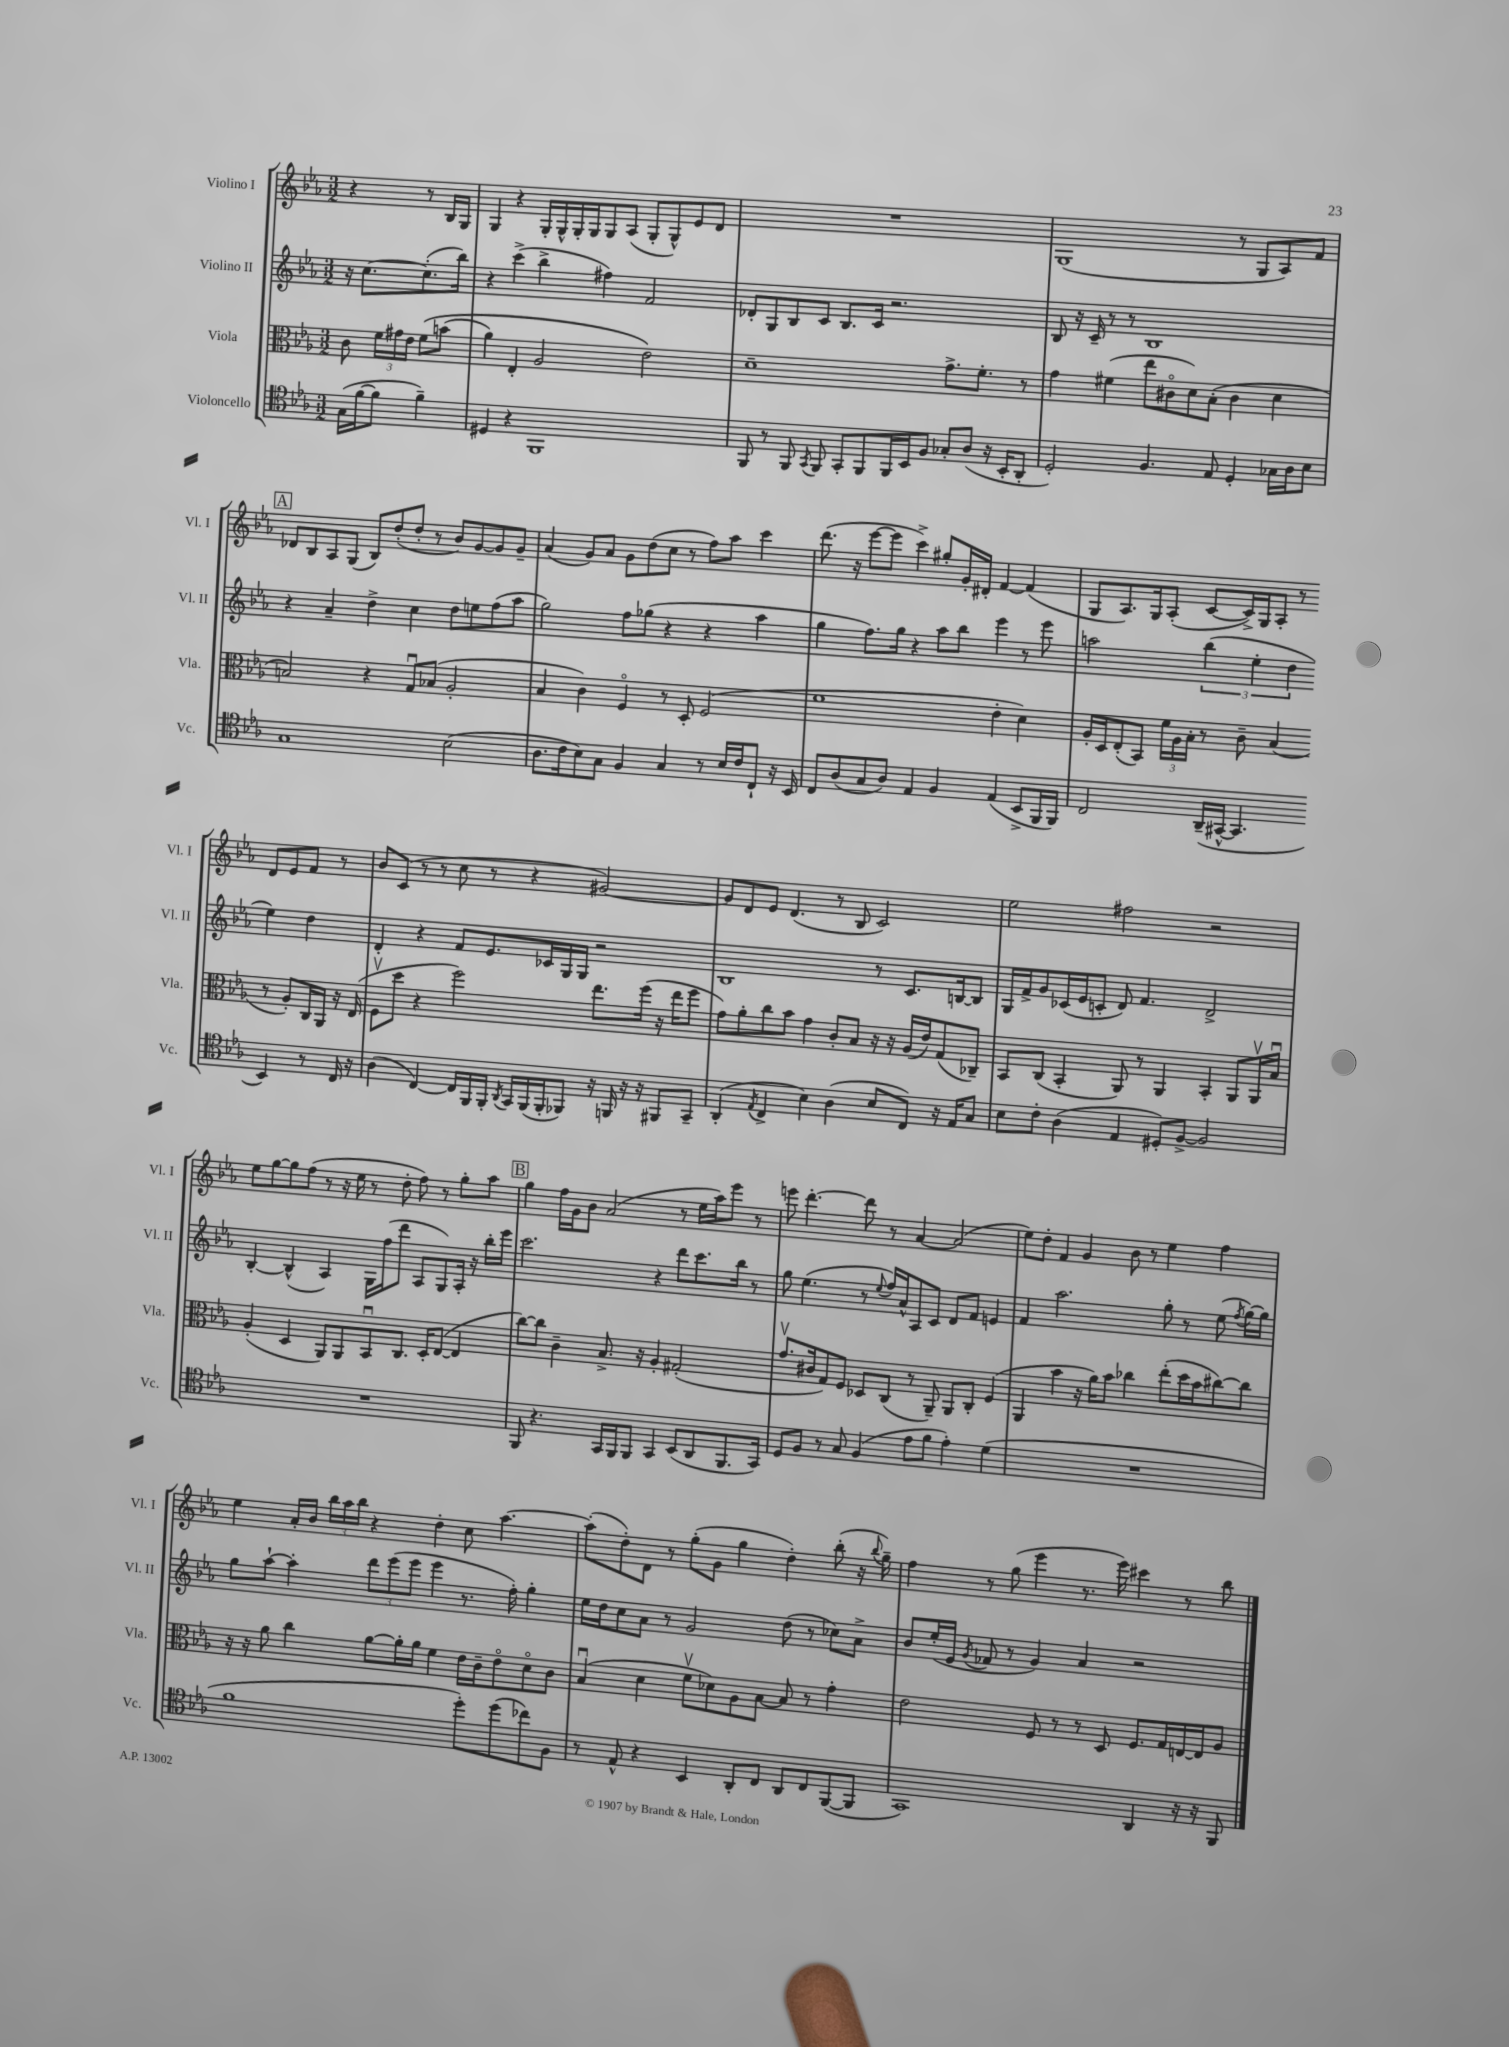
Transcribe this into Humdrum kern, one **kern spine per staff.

**kern	**kern	**kern	**kern
*part4	*part3	*part2	*part1
*staff4	*staff3	*staff2	*staff1
*I"Violoncello	*I"Viola	*I"Violino II	*I"Violino I
*I'Vc.	*I'Vla.	*I'Vl. II	*I'Vl. I
*clefC4	*clefC3	*clefG2	*clefG2
*k[b-e-a-]	*k[b-e-a-]	*k[b-e-a-]	*k[b-e-a-]
*M3/2	*M3/2	*M3/2	*M3/2
=	=	=	=
(16G\LL	8c\	16r	4r
[16f\J	.	[8.cc\L	.
8f\J]	24f\LL	.	.
.	24g#X\	.	.
.	24e-\JJ	.	.
4f~\)	(8f\L	(8.cc'\]	8r
.	(8bn\J	.	16B-/LL
.	.	16bb-\Jk)	16G/JJ
=1	=1	=1	=1
4D#X/	4a-\)	4r	4G/
4r	4E-'/	(4ccc^\	4r
1FF	2A-/	4bb-^\	16G'/LL
.	.	.	16G^^/
.	.	.	16G'/
.	.	.	16G/J
.	.	4ff#X\)	8G/
.	.	.	(8A-/J
.	2e-\)	2f/	8G'/L
.	.	.	8G^^/)
.	.	.	8e-/
.	.	.	8d/J
=2	=2	=2	=2
8FF/	1d~	8d-X'/L	1.r
8r	.	8G/	.
8FF/	.	8B-/	.
8qGG/	.	.	.
8FF/	.	8c/J	.
8GG'/L	.	8.B-/L	.
8FF/	.	.	.
.	.	16c/Jk	.
16FF/L	.	2.r	.
16BB-/J	.	.	.
8F/J	.	.	.
8G-X'/L	8.g^\L	.	.
(8A-/J	.	.	.
.	8.f'\J	.	.
16r	.	.	.
16BB-'/KL	.	.	.
8AA-'/J	8r	.	.
=3	=3	=3	=3
2D'/)	4g\	8B-/	(1G
.	.	16r	.
.	.	16c~/	.
.	(4f#X\	8r	.
.	.	8r	.
4.F/	8ee-\L	1B-	.
.	8c#X\	.	.
.	8d\)	.	.
8E-/	(8B-'\J	.	.
4D'/	4c#\	.	8r
.	.	.	8G/L
16G-X\LL	4d\	.	8A-/)
16A-\J	.	.	.
8B-\J	.	.	8f/J
!!LO:LB:g=z
!!LO:REH:place=s1:t=A
=4	=4	=4	=4
1G	2Bn/)	4r	8d-X/L
.	.	.	8B-/
.	.	4a-~/	8A-/
.	.	.	(8G/J
.	4r	4dd^\	8B-/L)
.	.	.	(8dd'/
.	8Gu/L	4cc\	8dd'/J
.	(8B-X/J	.	8r
(2B-\	2A-'/	8dd\L	8b-/L)
.	.	8een\	[8g/
.	.	(8ff\	8g/]
.	.	8aa-\J	8g~/J
=5	=5	=5	=5
8.A-\L	4B-/	2gg\)	(4a-/
16c\k	.	.	.
8B-\)	4c\)	.	8g/L)
8G\J	.	.	8a-/J
4F/	4F/	8ff\L	8g\L
.	.	(8gg-X\J	(8dd\
4G/	8r	4r	8cc\J
.	8D'/	.	8r
8r	(2F/	4r	8ff\L)
16B-/LL	.	.	8aa-\J
16c/J	.	.	.
8C`/J	.	4aa-\	4ccc\
16r	.	.	.
16BB-/	.	.	.
=6	=6	=6	=6
8C/L	1f	4gg\	(8.ddd\
(8A-/	.	.	.
.	.	.	16r
8G/	.	8.ff\L)	[8eee-\L
8A-/J)	.	.	8eee-\J]
.	.	16gg\Jk	.
4E-/	.	4r	4ccc^\)
4F/	.	8aa-\L	8gg#X'/L
.	.	8bb-\J	16g'/L
.	.	.	16d#X'/JJ
(4E-/	4e-'\	4eee-\	[4f/
8BB-^/L	4d\)	8r	(4f/]
16FF/L	.	8eee-\	.
16FF/JJ)	.	.	.
=7	=7	=7	=7
2C/	16A-'/LL	2aan\	8G/L
.	16D/J	.	.
.	(8E-'/	.	8.A-/)
.	8BB-/J)	.	.
.	.	.	16G/k
.	24f\LL	.	(8A-'/J
.	24A-\	.	.
.	24B-'\JJ	.	.
(16AA-~/LL	8r	(6bb-\	[8c/L
[16GG#X^^/JJ	.	.	.
4.GG#/]	8c~\	.	16c^/L])
.	.	6ee-'\	.
.	.	.	16G/J
.	(4B-/	.	8A-'/J
.	.	6dd\	.
.	.	.	8r
4BB-/)	8r	4ee-\)	8d/L
.	8A-'/L)	.	8e-/
8r	16C/L	4dd\	8f/J
.	16AA-/JJ	.	.
16C/	16r	.	8r
16r	(16E-/	.	.
!!LO:LB:g=z
=8	=8	=8	=8
(4A-\	8Fv\L	4d'/	8b-/L
.	8dd\J	.	(8c/J
[4C/)	4r	4r	8r
.	.	.	8r
16C/LL]	2ff\)	8f/L	8cc\
16FF/	.	.	.
16FF'/JJ	.	8.e-/	8r
8qAA-/	.	.	.
16GG/LL	.	.	.
(16FF/	.	.	4r
16FF'/J	.	16c-X/L	.
8FF-X/J)	.	16G/	.
.	.	16G/JJ	.
16r	8.ee-\L	2r	[2g#X/)
16FFn/	.	.	.
16r	.	.	.
16r	(16ff\Jk	.	.
8FF#X/L	16r	.	.
.	16ee-\KL	.	.
8GG~/J	8ff\J	.	.
=9	=9	=9	=9
(4AA-'/	8g\L)	1B-	8g#/L]
.	8a-'\	.	8d/
8qE-/	.	.	.
4C^/	8cc\	.	8e-/J
.	8b-\J	.	(4.d/
4B-\)	4g\	.	.
(4A-\	8c'/L	.	8r
.	8B-/J	.	8B-/
8B-/L	16r	8r	2c/)
.	16r	.	.
8C/J)	(16A-/LL	8.c/L	.
.	16e-/J)	.	.
16r	(8G/	.	.
16E-/KL	.	[16Bn/k	.
8G/J	8C-X~/J)	8B/J]	.
=10	=10	=10	=10
8B-\L	8BB-/L	16G/LL	2ee-\
.	.	16f^/J	.
8c'\J	(8C/J	8g/	.
(4A-\	4BB-'/	(16c-X/L	.
.	.	16e-/J	.
.	.	8cn'/J	.
4E-/	8AA-/)	8d/)	2ff#X\
.	8r	4.f/	.
8D#X'/L)	4AA-/	.	.
[8F^/J	.	.	.
2F/]	4BB-'/	2d^/	2r
.	8AA-/L	.	.
.	16AA-v/L	.	.
.	16B-u/JJ	.	.
!!LO:LB:g=z
=11	=11	=11	=11
1.r	(4A-'/	[4B-'/	8ee-\L
.	.	.	[8gg\
.	4D/	(4B-^^/]	8gg\]
.	.	.	(8ff\J
.	8AA-/L)	4A-/)	8r
.	8AA-/	.	16r
.	.	.	16ee-\
.	8BB-u/	16G\LL	8r
.	.	(16ff\J	.
.	8.C/J	8ddd\J	8dd'\
.	.	8A-/L	8ff\)
.	16D'/KL	.	.
.	([8E-/J	8G/)	8r
.	4E-/]	16A-'/Jk	8gg'\L
.	.	16r	.
.	.	16bb-'\LL	8aa-\J
.	.	16eee-\JJ	.
!!LO:REH:place=s1:t=B
=12	=12	=12	=12
8FF/	[8cc\L)	2.ccc\	4gg\
4.r	8cc\J]	.	.
.	4c~\	.	16ff\LL
.	.	.	16g\J
.	.	.	8b-\J
16GG/LL	8.B-^/	.	(2a-/
16FF/J	.	.	.
8FF/J	.	.	.
.	16r	.	.
4GG/	4A-'/	4r	.
(8BB-/L	(2G#X'/	8ddd\L	8r
8AA-/	.	8.ccc\	16ee-\LL
.	.	.	16aa-\J)
8.FF/	.	.	8eee-\J
.	.	16bb-\Jk	.
.	.	8r	8r
16GG/Jk)	.	.	.
=13	=13	=13	=13
8D/L	8.gv/L	8gg\	8eeen\
8F/J	.	(4.ee-\	[4.ddd'\
.	16c#X/k	.	.
8r	8G/)	.	.
8G/	8F/J	.	.
(4F/	8D-X/L	8r	8ddd\]
.	.	8qqee-/	.
.	(8C/J	16ff/LL)	8r
.	.	16a-^^/J	.
8e-\L	8r	8A-/	[4a-/
8f\J	8AA-~/)	8c/J	.
4e-'\)	8AA-/L	8d/L	(2a-/]
.	8C'/J	8f/J	.
(4d\	(4F/	4en/	.
=14	=14	=14	=14
1.r	4AA-/	4f/	8ee-\L)
.	.	.	8dd'\J
.	4b-\	2.aa-\	4f/
.	16r	.	4g/
.	16a-\KL)	.	.
.	8b-\J	.	.
.	4cc-X\	.	8b-\
.	.	.	8r
.	(8ee-'\L	8gg'\	4ee-\
.	16dd\L	8r	.
.	16b-\J	.	.
.	[8cc#X\)	(8ee-\	4ff\
.	.	8qff/	.
.	8cc#\J]	[16gg\LL)	.
.	.	16gg\JJ]	.
!!LO:LB:g=z
=15	=15	=15	=15
1f	16r	8gg\L	4ee-\
.	16r	.	.
.	8a-\	[8aa-`\J	.
.	4cc\	4aa-'\]	16a-'/LL
.	.	.	16b-/JJ
.	.	.	24bb-\LL
.	.	.	24aa-\
.	.	.	24bb-\JJ
.	[8a-\L	12ddd\L	4r
.	.	(12eee-\	.
.	16a-'\L]	.	.
.	.	12eee-\J	.
.	16a-\JJ	.	.
.	4f\	4eee-\	4dd'\
8dd'\L)	16e-\LL	8.r	8cc\
.	16c~\J	.	.
(8dd\	8e-\	.	[4.aa-\
.	.	16ff'\)	.
8cc-X\)	8d\	4gg'\	.
8F\J	8c\J	.	.
=16	=16	=16	=16
8r	(4B-u/	16ee-\LL	(8aa-'\L]
.	.	16dd\J	.
8E-^^/	.	8cc\	8dd'\)
4r	4d\	8a-\J	8d\J
.	.	8r	8r
4BB-/	8fv\L	2g/	(8gg'\L
.	8d-X\)	.	8g\J
8AA-'/L	8A-\	.	4gg\
8C/J	[8B-\J	.	.
8AA-/L	8B-/]	(8dd\	4dd'\)
8C/	8r	8r	.
([8FF/	4g'\	8cc-X\L)	(8bb-'\
8FF/J]	.	8a-^\J	16r
.	.	.	8qqbb-/
.	.	.	16gg~\)
=17	=17	=17	=17
1GG)	2e-\	8b-/L	4ff\
.	.	(16ee-'/L	.
.	.	16e-/JJ	.
.	.	8qg/	.
.	.	8f-X/	8r
.	.	8r	(8gg\
.	8F/	4g/)	4eee-\
.	8r	.	.
.	8r	4a-/	8.r
.	8D/	.	.
.	.	.	16eee-\)
4AA-/	8.F/L	2r	4ccc#X\
.	16G/L	.	.
16r	[16En/	.	8r
16r	16E/J]	.	.
8FF/	8A-/J	.	8bb-\
==	==	==	==
*-	*-	*-	*-
